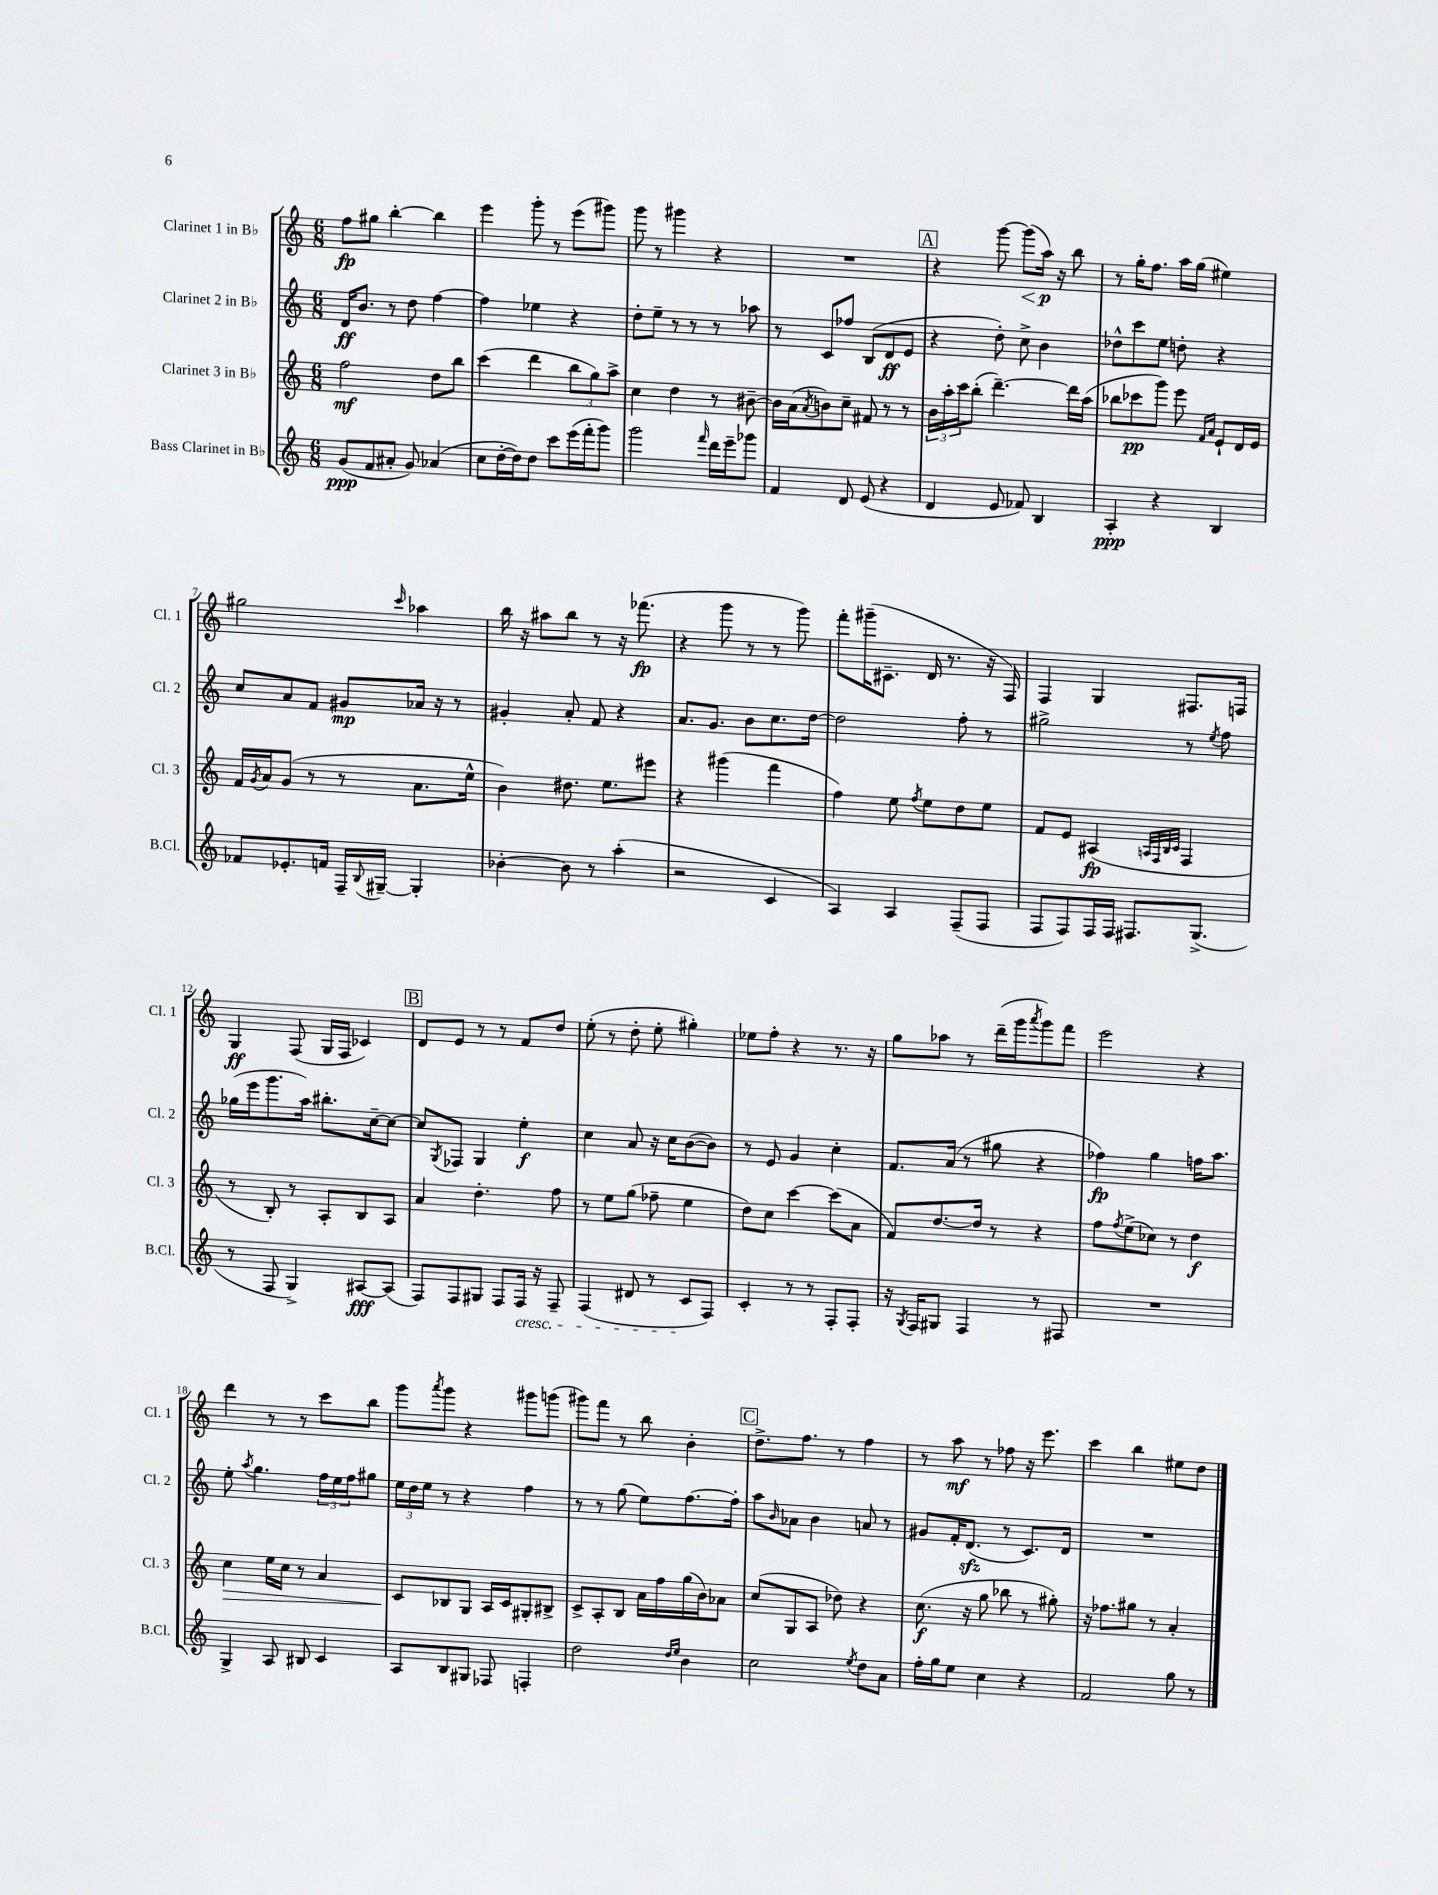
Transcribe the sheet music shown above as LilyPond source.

<<
\new StaffGroup <<
\new Staff = "s0" \with { instrumentName = "Clarinet 1 in Bb" shortInstrumentName = "Cl. 1" } {
    \clef treble \key c \major \numericTimeSignature \time 6/8
    f''8\fp gis''8 b''4~-. b''4 |
    e'''4 g'''8-. r8 e'''8( gis'''8) |
    g'''8 r8 gis'''4 r4 |
    R2. |
    \mark \markup { \box "A" } r4 g'''8~ g'''8\<( a''16\p\!) r16 b''8 |
    r8 g''16-. f''8. a''16 g''16( eis''4) |
    gis''2 \grace { c'''16 } aes''4 |
    b''16 r16 ais''8 b''8 r8 r16 fes'''8.\fp( |
    r4 g'''8 r8 r8 g'''8) |
    f'''8-. gis'''16--( cis'8.-- d'16 r8. r16 f16) |
    f4 g4 fis8. f16 |
    g4\ff f8( g16 f16 ces'4) |
    \mark \markup { \box "B" } d'8 e'8 r8 r8 f'8 d''8 |
    e''8-.( r8 d''8-. e''8-. gis''4-.) |
    ees''8 f''8-. r4 r8. r16 |
    g''8 aes''8 r8 d'''16--( g'''16 \acciaccatura { a'''8 } g'''8) f'''8 |
    e'''2 r4 |
    d'''4 r8 r8 c'''8 b''8 |
    g'''8 \acciaccatura { a'''8 } g'''8 r4 gis'''8 g'''8( |
    gis'''8) f'''8 r8 b''8 b'4-. |
    \mark \markup { \box "C" } d''8.-> f''8. r8 f''4 |
    r8 a''8\mf r8 fes''8 r16 e'''8. |
    c'''4 b''4 eis''8 d''8 \bar "|." |
}
\new Staff = "s1" \with { instrumentName = "Clarinet 2 in Bb" shortInstrumentName = "Cl. 2" } {
    \clef treble \key c \major \numericTimeSignature \time 6/8
    d'16\ff b'8. r8 d''8 f''4~ |
    f''4 ees''4 r4 |
    d''8-. e''8-- r8 r8 r8 aes''8 |
    r8 c'8 fes''8 b8( d'8\ff e'8 |
    \mark \markup { \box "A" } r4 d''8-.) c''8-> b'4 |
    des''8-^ c'''8 e''8 d''8-. r4 |
    c''8 a'8 f'8 gis'8\mp aes'16 r16 r8 |
    gis'4-. a'8-. f'8 r4 |
    a'8. g'8. b'8 c''8. d''16~ |
    d''2 f''8-. r8 |
    gis''2-> r8 \acciaccatura { e''8 } f''8 |
    ges''16( e'''16 g'''8. a''16) bis''8.-. c''16~-- c''8~ |
    \mark \markup { \box "B" } c''8 \acciaccatura { g8 } fes8 g4 e''4-.\f |
    c''4 a'8 r16 c''16 b'8~( b'8) |
    r8 e'8 g'4 c''4-. |
    f'8. a'16( r8 gis''8 r4 |
    fes''4\fp) g''4 f''16 a''8. |
    e''8-. \acciaccatura { a''8 } g''4. \tuplet 3/2 { f''16 e''16 f''16 } gis''8 |
    \tuplet 3/2 { e''16 d''16 e''16 } r8 r4 f''4 |
    r8 r8 g''8( e''8) f''8.~ f''16-. |
    \mark \markup { \box "C" } a''8 \grace { b'16 } aes'8 b'4 a'8 r8 |
    gis'8 f'16-. d'8.\sfz( r8 c'8.) d'16 |
    R2. \bar "|." |
}
\new Staff = "s2" \with { instrumentName = "Clarinet 3 in Bb" shortInstrumentName = "Cl. 3" } {
    \clef treble \key c \major \numericTimeSignature \time 6/8
    f''2\mf d''8 b''8 |
    c'''4( d'''4 \tuplet 3/2 { b''8 g''8) a''8-> } |
    c''4 d''4 r8 bis'8~-- |
    bis'16 a'16( \acciaccatura { a'8 } b'8) c''8-- fis'8 r8 r8 |
    \mark \markup { \box "A" } \tuplet 3/2 { b'16 a''16-. c'''16 } b''8-.( d'''4.~--) d'''16 a''16( |
    bes''8 ces'''8\pp g'''8) e'''8 \grace { f'16 a'16 } e'8-! d'16 e'16 |
    f'16 \acciaccatura { g'8 } a'16 g'8( r8 r8 a'8. e''16-^ |
    b'4) dis''8. e''8. eis'''8 |
    r4 gis'''4( f'''4 |
    f''4) e''8 \acciaccatura { f''8 } e''8 d''8 e''8 |
    f'8 e'8 ais4\fp( \grace { a32 f32 b32 c'32 } f4 |
    r8 b8-.) r8 a8-. b8 a8 |
    \mark \markup { \box "B" } a'4 d''4.-. f''8 |
    r8 e''8 g''8( fes''8-- e''4 |
    d''8) c''8 c'''4~ c'''8( a'8 |
    f'8) d''8.~ d''16 r8 r4 |
    f''8 \acciaccatura { f''8 } e''8->( ces''8) r8 d''4\f |
    c''4\> e''16 c''16 r8 a'4 |
    c'8\! bes8 g8 a16 c'16 gis8-. bis8-> |
    c'8-> a8-. b8 a'16 f''16 g''16( b'16) aes'8 |
    \mark \markup { \box "C" } c''8( g8 a8 des''8) r4 |
    c''8.\f( r16 g''8 bes''8 r8 gis''8-.) |
    r16 fes''8. gis''8 r8 a'4-. \bar "|." |
}
\new Staff = "s3" \with { instrumentName = "Bass Clarinet in Bb" shortInstrumentName = "B.Cl." } {
    \clef treble \key c \major \numericTimeSignature \time 6/8
    g'8\ppp( f'8 ais'8-. g'8) aes'4( |
    c''8 d''16~-. d''16) d''8 c'''8 e'''16( f'''16-. g'''8) |
    g'''2 \grace { f'''16 } d'''16 e'''16-- ges'''8 |
    f'4 d'8 e'8( r4 |
    \mark \markup { \box "A" } d'4 e'8 fes'8) b4 |
    a4-.\ppp r4 b4 |
    fes'8 ees'8.-. f'16 f16-- \appoggiatura { b8 } gis16~-- gis4-. |
    bes'4~-. bes'8 r8 a''4-.( |
    r2 c'4 |
    a4) a4 f8--( f8 |
    f8 f8) f16 f16 fis8. g8.->( |
    r8 f8 g4->) ais8~\fff ais8( |
    \mark \markup { \box "B" } f8) f8 gis8 f8 f16\cresc r16 f8-- |
    f4( dis'8 r8 c'8\! f8) |
    c'4-. r8 r8 f8-. f8-. |
    r16 \acciaccatura { g8 } f16 gis8 f4 r8 fis8 |
    R2. |
    g4-> a8 bis8 c'4 |
    a8 b8 gis8 fes8 f4-. |
    d''2 \grace { d''16 e''16 } b'4 |
    \mark \markup { \box "C" } c''2 \acciaccatura { e''8 } d''8 a'8 |
    f''16-. g''16 e''8 c''4 r4 |
    f'2 g''8 r8 \bar "|." |
}
>>
>>
